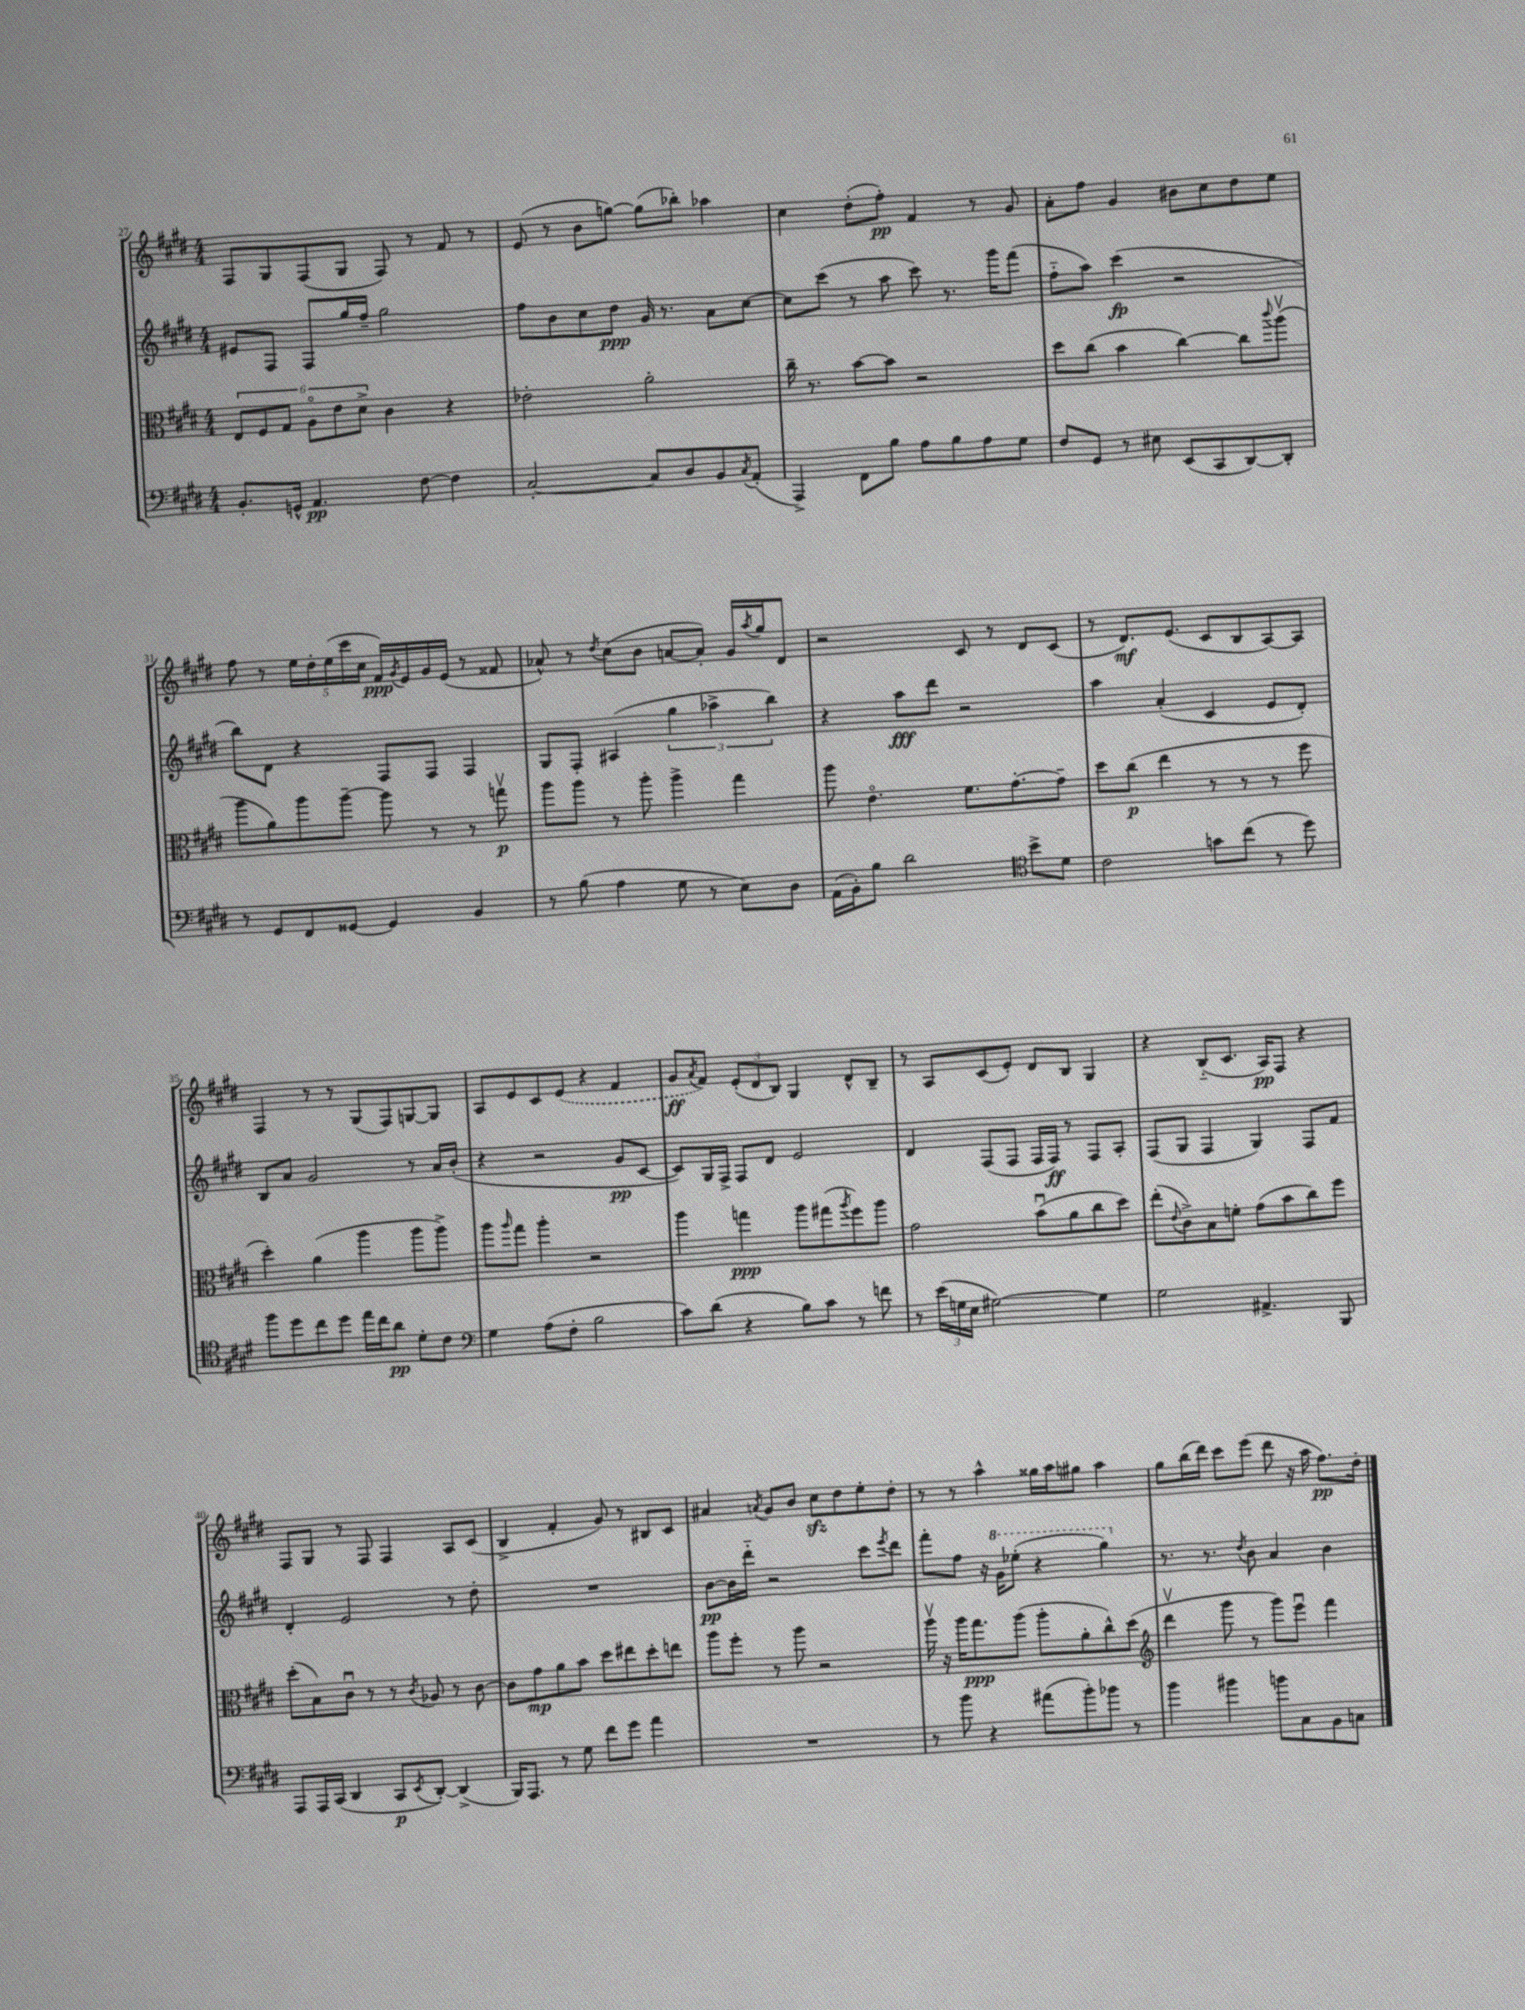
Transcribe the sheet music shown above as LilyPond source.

<<
\new StaffGroup <<
\new Staff = "s0" {
    \clef treble \key e \major \numericTimeSignature \time 4/4
    fis8 gis8 fis8( gis8 fis8) r8 fis'8 r8 |
    e'8( r8 b'8 g''8~) g''8( bes''8-.) aes''4 |
    cis''4 dis''8-.( fis''8-.\pp) fis'4 r8 gis'8 |
    a'8-. fis''8 gis'4 bis'8 cis''8 dis''8 e''8 |
    fis''8 r8 \tuplet 5/4 { e''16 dis''16-. e''16( cis'''16 cis''16 } fis'16\ppp) \acciaccatura { gis'8 } e'16 gis'16 e'16( r8 fisis'8 |
    aes'8-^) r8 \acciaccatura { dis''8 } cis''8( b'8 a'8~ a'8-.) gis'16 \acciaccatura { a''8 } gis''16 dis'8 |
    r2 cis'8 r8 dis'8 cis'8( |
    r8 dis'8.\mf) e'8.( cis'8 b8 a8~) a8 |
    fis4 r8 r8 gis8( fis8) g8~ g8 |
    a8 e'8 cis'8 \once \slurDashed e'8( r4 fis'4 |
    gis'8\ff \acciaccatura { a'8 } fis'8) \tuplet 3/2 { e'8-.( dis'8 b8) } gis4 dis'8-^ b8-- |
    r8 a8 cis'8( e'8-.) dis'8 b8 gis4 |
    r4 b8-_( cis'8. a16\pp) fis8 r4 |
    fis8 gis8 r8 fis8 fis4 a8 cis'8( |
    b4-> fis'4-. gis'8) r8 bis8 cis'8 |
    ais'4 \acciaccatura { a'8 } gis'8 b'8 cis''8\sfz dis''8 e''8-. dis''8-. |
    r8 r8 a''4-^ gisis''16 a''16 gis''8 a''4 |
    gis''8 b''16( dis'''16) cis'''8 e'''8( dis'''8 r16 a''16 fis''8.\pp) dis''16-. \bar "|." |
}
\new Staff = "s1" {
    \clef treble \key e \major \numericTimeSignature \time 4/4
    eis'8 fis8 fis8 gis''16 fis''16-- gis''2 |
    fis''8 b'8 cis''8 dis''8\ppp gis'16 r8. a'8 cis''8~ |
    cis''8 cis'''8( r8 a''8 cis'''8) r8. gis'''16 fis'''8( |
    fis''8-_ a''8) cis'''4\fp( r2 |
    b''8) dis'8 r4 fis8 fis8 fis4 |
    gis8 fis8-. ais4( \tuplet 3/2 { gis''4 aes''4-> b''4) } |
    r4 a''8\fff dis'''8 r2 |
    a''4 a'4-.( cis'4 e'8 dis'8-.) |
    b8 a'8 gis'2 r8 a'16 b'16-.( |
    r4 r2 gis'8\pp cis'8~ |
    cis'8) gis16 fis16-> fis8 dis'8 e'2 |
    dis'4 fis8( fis8 fis16 fis16\ff) r8 fis8 a8-. |
    fis8( gis8 fis4 gis4) fis8 fis'8 |
    dis'4-. e'2 r8 dis''8-. |
    R1 |
    b'8~\pp b'16 dis'''16-_ r2 cis'''8 \acciaccatura { e'''8 } dis'''8 |
    fis'''8-. fis''8 r16 \ottava #1 gis''16 ees'''8-.( r4 gis'''4) \ottava #0 |
    r8. r8. \acciaccatura { dis''8 } b'8 a'4 b'4 \bar "|." |
}
\new Staff = "s2" {
    \clef alto \key e \major \numericTimeSignature \time 4/4
    \tuplet 6/4 { e8 fis8 gis8 a8\flageolet e'8 dis'8-> } cis'4 r4 |
    ees'2-. a'2-. |
    cis''16-- r8. b'8~ b'8 r2 |
    dis''8 cis''8( b'4 cis''4~) cis''8 \appoggiatura { cis'''8 } a''8\upbow( |
    a''8 a'8) a''8 a''8~-- a''8 r8 r8 g''8\upbow\p |
    a''8 a''8 r8 a''8-. a''4-> gis''4 |
    a''8 e'4.\flageolet fis'8. gis'8.~-. gis'8-- |
    dis''8 cis''8\p( e''4 r8 r8 r8 fis''8 |
    dis''4-.) a'4( a''4 a''8 a''8->) |
    a''8 \grace { a''16 } gis''8 a''4-. r2 |
    a''4 g''4\ppp a''8 gis''8( \acciaccatura { a''8 } fis''8) a''8 |
    gis'2 b'8\downbow( a'8 cis''8 dis''8) |
    e''8-.( \appoggiatura { e'8 } cis'8->) b8 f'8-. gis'8( b'8 cis''8) fis''8 |
    dis''8-.( b8) cis'8\downbow r8 r8 \acciaccatura { cis'8 } aes8 r8 cis'8~ |
    cis'8 gis'8\mp a'8 b'8 dis''8 eis''8 dis''8-. e''8 |
    a''8 fis''8-. r8 a''8 r2 |
    a''16\upbow r16 a''16 gis''8.\ppp a''8( a''8-. a'8-. cis''8-^) dis''8( |
    \clef treble dis'''4\upbow gis'''8 r8 gis'''8) e'''8\downbow fis'''4 \bar "|." |
}
\new Staff = "s3" {
    \clef bass \key e \major \numericTimeSignature \time 4/4
    b,8.-. g,16-^ a,4.\pp fis8~ fis4 |
    cis2~-. cis8 dis8 b,8 \acciaccatura { cis8 } a,8-.( |
    a,,4->) fis,8 b8 a8 b8 a8 gis8 |
    fis8 gis,8 r8 eis8 e,8( cis,8 dis,8~) dis,8-. |
    r8 gis,8 fis,8 gisis,8~ gisis,4 b,4 |
    r8 b8( a4 gis8 r8 e8) dis8 |
    a,16( b,16-.) b8 dis'2 \clef tenor b'8-> dis'8 |
    cis'2 g'8 cis''8( r8 dis''8) |
    fis''8 dis''8 cis''8 dis''8 e''16 cis''16 a'8\pp dis'8-. cis'8 |
    \clef bass gis4 a8( fis8-. b2 |
    cis'8) dis'8( r4 b8) cis'8 r8 f'8 |
    r8 \tuplet 3/2 { e'16( g16 e16 } gis2~) gis4 |
    gis2 ais,4.-> b,,8 |
    a,,8 a,,16 cis,16( dis,4 cis,8\p \acciaccatura { e,8 } dis,8~-.) dis,4->( |
    b,,16) a,,8. r8 gis8 fis'8 gis'8 a'4 |
    R1 |
    r8 b'8 r4 ais'8( b'8-.) bes'8 r8 |
    b'4 bis'4 b'8 cis8 b,8 c8 \bar "|." |
}
>>
>>
\layout { \context { \Score currentBarNumber = #27 } }
